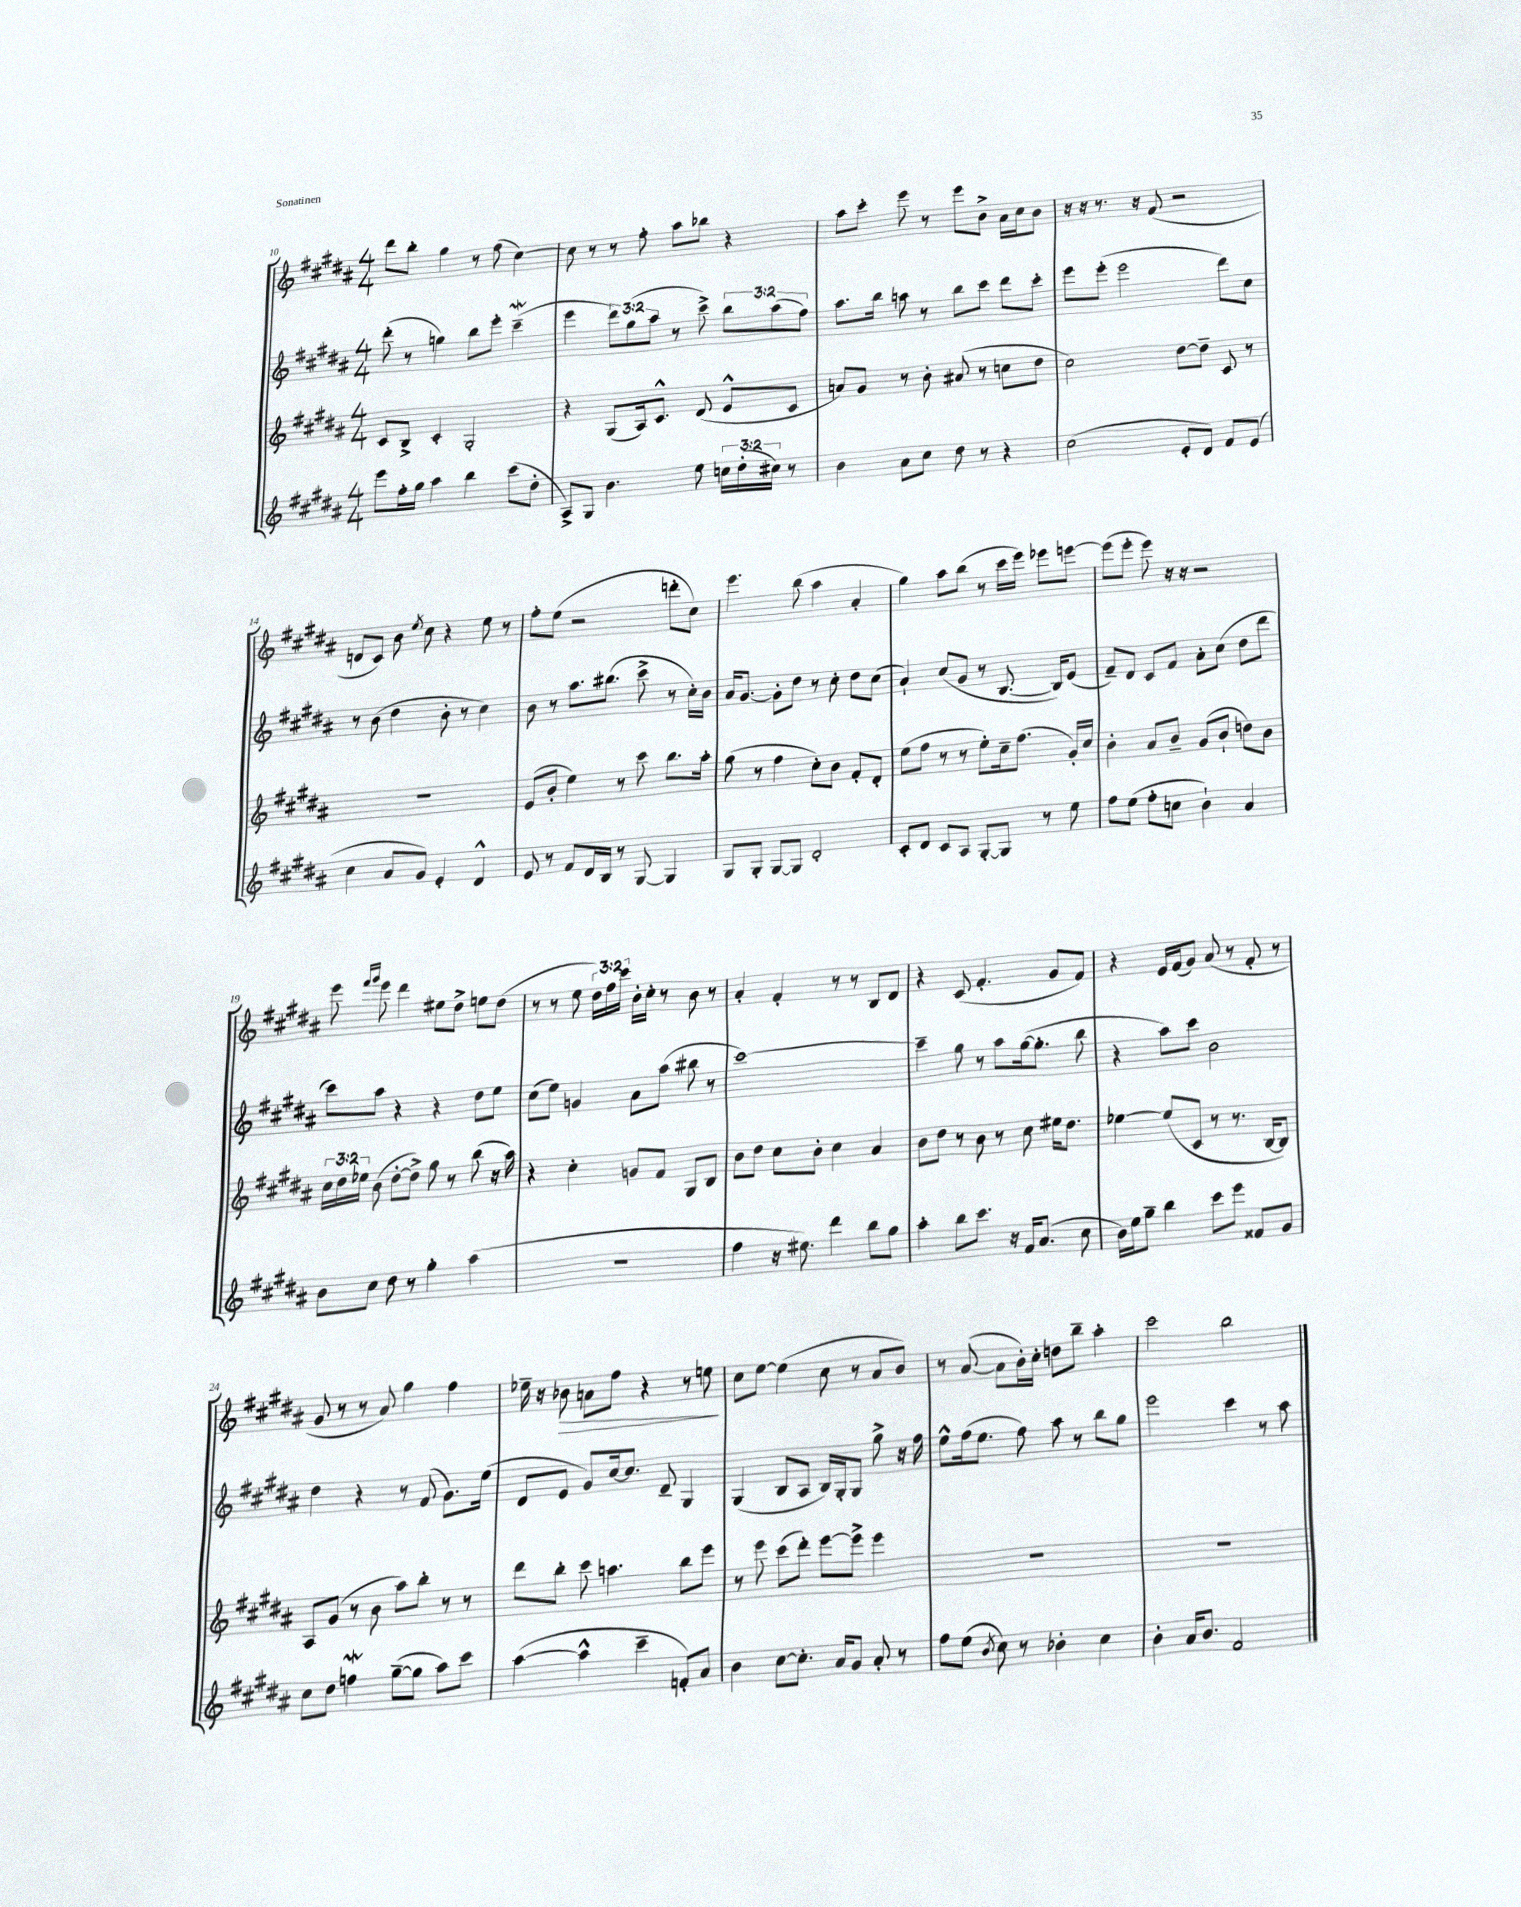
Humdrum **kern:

**kern	**kern	**kern	**kern
*staff4	*staff3	*staff2	*staff1
*clefG2	*clefG2	*clefG2	*clefG2
*k[f#c#g#d#a#]	*k[f#c#g#d#a#]	*k[f#c#g#d#a#]	*k[f#c#g#d#a#]
*M4/4	*M4/4	*M4/4	*M4/4
8eee\L	8c#/L	(8ddd#'\	8ddd#\L
16ff#'\L	8B^/J	8r	8bb'\J
16gg#\JJ	.	.	.
4aa#\	4c#'/	4gg\)	4gg#\
4bb\	2G#'/	8bb\L	8r
.	.	8eee'\J	(8ff#\
(8ccc#\L	.	(4ccc#~\	[4cc#\)
8dd#'\J	.	.	.
=	=	=	=
8A#^/L)	4r	4eee\	8cc#\]
8G#/J	.	.	8r
4.b\	(8G#/L	12ddd#\L)	8r
.	.	(12gg#\	.
.	16A#/k)	.	8ff#'\
.	.	12aa#\J	.
.	8.c#^^/J	.	.
.	.	8r	8aa#\L
8ee\	(8d#/	8ccc#^\)	8bb-\J
24cc\LL	8e^^/L	12bb\L	4r
(24dd#'\	.	.	.
24cc#\JJ)	.	(12aa#\	.
8r	8c#/J	.	.
.	.	12ff#\J)	.
=	=	=	=
4b\	8a/L)	8.aa#\L	8aa#\L
.	8g#/J	.	8ccc#'\J
.	.	16bb\Jk	.
8a#\L	8r	8aa\	8eee\
8cc#\J	8b'\	8r	8r
8dd#\	(8a#/	8bb\L	8eee\L
8r	8r	8ccc#\J	8b^\J
4r	8cc\L	8ddd#\L	16a#\LL
.	.	.	16cc#\J
.	8dd#\J	8ccc#'\J	8b\J
=	=	=	=
(2cc#\	2cc#\)	8eee\L	16r
.	.	.	16r
.	.	(8eee'\J	8.r
.	.	2eee\	.
.	.	.	16r
.	.	.	(8f#/
8e'/L	[8dd#\L	.	2r
8d#/J)	8dd#~\]J	.	.
8f#/L	8c#/	8ddd#\L)	.
(8e/J	8r	8cc#\J	.
=	=	=	=
4cc#\	1r	8r	8d/L
.	.	(8b\	8c#/J)
8a#/L	.	4dd#\	8b\
.	.	.	8qee/
8g#/J)	.	.	8cc#\
4e'/	.	8b'\	4r
.	.	8r	.
4d#^^/	.	4cc#\)	8ee\
.	.	.	8r
=	=	=	=
8e/	(8e/L	8b\	8ff#'\L
8r	8b'/J	8r	(8ee\J
8f#/L	4ee\)	8.aa#\L	2r
16d#/L	.	.	.
16B/JJ	.	(8.bb#\J	.
8r	8r	.	.
[8G#/	8ccc#\	8ccc#^\	.
4G#/]	8.bb\L	8r	8ddd'\L
.	.	16cc#'\LL)	8cc#\J)
.	16aa#'\Jk	16b\JJ	.
=	=	=	=
8G#/L	(8gg#\	16a#/LK	4.eee\
.	.	[8.g#/J	.
8G#'/J	8r	.	.
[8G#/L	4ff#\	8g#'\]L	.
8G#/]J	.	8dd#\J	(8bb\
2d#'/	8cc#'\L)	8r	4aa#\
.	8b\J	8cc#'\	.
.	8f#'/L	8dd#\L	4a#'/
.	8d#'/J	(8cc#\J	.
=	=	=	=
8c#'/L	(8ee\L	4a#`/)	4gg#\)
8d#/J	8ff#\J	.	.
8c#/L	8r	(8cc#/L	8aa#\L
8A#/J	8r	8g#/J	(8bb\J
[8G#'/L	8ee'\L)	8r	8r
8G#/]J	16cc#~\k	[8.B/	16ccc#\LL
.	(8.ff#\J	.	16eee\JJ)
8r	.	.	8eee-\L
.	.	16B/]LK)	.
8ee\	16g#'/LL)	(8e/J	[8eee\J
.	16cc#/JJ	.	.
=	=	=	=
8ff#\L	4b'\	8f#~/L)	(8eee\]L
(8ee\J	.	8d#/J	8eee'\J
8ff#'\L	8a#/L	8c#/L	8eee\)
8cc\J	8b~/J	8f#/J	16r
.	.	.	16r
4b`\)	(8g#/L	8a#'\L	2r
.	8b`/J	(8cc#\J	.
4a#/	8dd\L)	8dd#\L	.
.	8b\J	8ddd#\J	.
=	=	=	=
8b\L	24cc#\LL	8ccc#\L)	8eee\
.	24dd#\	.	.
.	24ee-\JJ	.	.
.	.	.	16qqfff#/LL
.	.	.	16qqggg#/JJ
8cc#\J	(8b\	8aa#\J	8eee\
8dd#\	[8dd#'\L	4r	4ddd#\
8r	8dd#^\]J)	.	.
4gg#'\	8gg#\	4r	8ee#\L
.	8r	.	8dd#^\J
(4aa#\	(8bb\	8dd#\L	8ee\L
.	16r	8ee\J	(8dd#\J
.	16aa#\)	.	.
=	=	=	=
1r	4r	(8cc#\L	8r
.	.	8ee\J)	8r
.	4cc#'\	4g/	8ee\
.	.	.	24dd#\LL)
.	.	.	24ff#\
.	.	.	24ccc#\JJ
.	8g/L	8a#\L	16b'\LL
.	.	.	16cc#'\JJ
.	8f#/J	(8aa#\J	8r
.	8G#/L	8bb#\	8b\
.	8B/J	8r	8r
=	=	=	=
4ff#\	8b\L	[1ccc#)	4a#'/
.	8dd#\J	.	.
16r	8cc#\L	.	4f#'/
8.ee#\)	.	.	.
.	8b'\J	.	.
4ddd#\	4cc#\	.	8r
.	.	.	8r
8bb\L	4a#/	.	8B/L
8gg#\J	.	.	8d#/J
=	=	=	=
4aa#'\	8b\L	4ccc#~\]	4r
.	8dd#\J	.	.
8bb\L	8r	8gg#\	(8c#/
8.ccc#\J	8b\	8r	4.f#'/
.	8r	8aa#\L	.
16r	.	.	.
16f#/LK	8cc#\	([16gg#\k	.
(8.a#/J	.	8.gg#'\]J	.
.	16ee#\LK	.	8g#/L
.	8.dd#\J	.	.
8cc#\	.	8bb\	8f#/J)
=	=	=	=
16b\LL)	[4ee-\	4r	4r
16ee\J	.	.	.
8gg#~\J	.	.	.
4bb\	(8ee-/]L	8aa#\L)	16e/LL
.	.	.	(16f#/J
.	8c#/J	8ccc#\J	8g#/J)
8ccc#\L	8r	2b\	(8a#/
8eee\J	8.r	.	8r
8f##/L	.	.	8f#'/
.	[16B/LK	.	.
8g#/J	8B/]J)	.	8r
=	=	=	=
8cc#\L	8A#/L	4dd#\	8g#/
8dd#\J	(8g#/J	.	8r
4ff\	8r	4r	8r
.	8b\	.	8a#/)
([8gg#~\L	8aa#\L)	8r	4gg#\
8gg#\]J	8bb'\J	(8f#/	.
8aa#\L)	8r	8.g#\L)	4ff#\
8ccc#\J	8r	.	.
.	.	(16ee\Jk	.
=	=	=	=
([4aa#\	8ddd#\L	8d#/L	16ee-~\
.	.	.	16r
.	8bb'\J	8e/J	8b-\
4aa#^^\]	8ccc#\	8g#/L)	8a\L
.	4.aa\	[16cc#/k	8ff#\J
.	.	8.cc#/]J	.
4ccc#~\	.	.	4r
.	.	8d#~/	.
8f'/L)	8bb\L	4G#/	8r
8a#/J	8eee\J	.	8ee\
=	=	=	=
4b\	8r	(4G#/	8cc#\L
.	8eee\	.	[8ee\J
[8cc#\L	(8ccc#\L	8B/L	(4ee\]
8.cc#'\]J	8ddd#'\J)	8A#/J	.
.	[8eee\L	16B/LL)	8cc#\
16a#/LK	.	16G#'/J	.
8g#/J	8eee^\]J	8G#/J	8r
8a#'/	4eee\	8gg#^\	8a#/L
8r	.	16r	8b/J)
.	.	16ff#\	.
=	=	=	=
8ff#\L	1r	8ee^^\L	8r
(8ee\J	.	(16ff#\k	([8a#/
.	.	8.ee\J	.
8qb/	.	.	.
8cc#\)	.	.	8a#\]L
8r	.	8ff#\)	16b'\L)
.	.	.	16cc#'\JJ
4b-'\	.	8aa#\	8dd\L
.	.	8r	8bb~\J
4cc#\	.	8bb\L	4aa#'\
.	.	8gg#\J	.
=	=	=	=
4b'\	1r	2eee\	2ccc#\
16a#/LK	.	.	.
8.b/J	.	.	.
2f#/	.	4ccc#\	2bb\
.	.	8r	.
.	.	8aa#\	.
==	==	==	==
*-	*-	*-	*-
